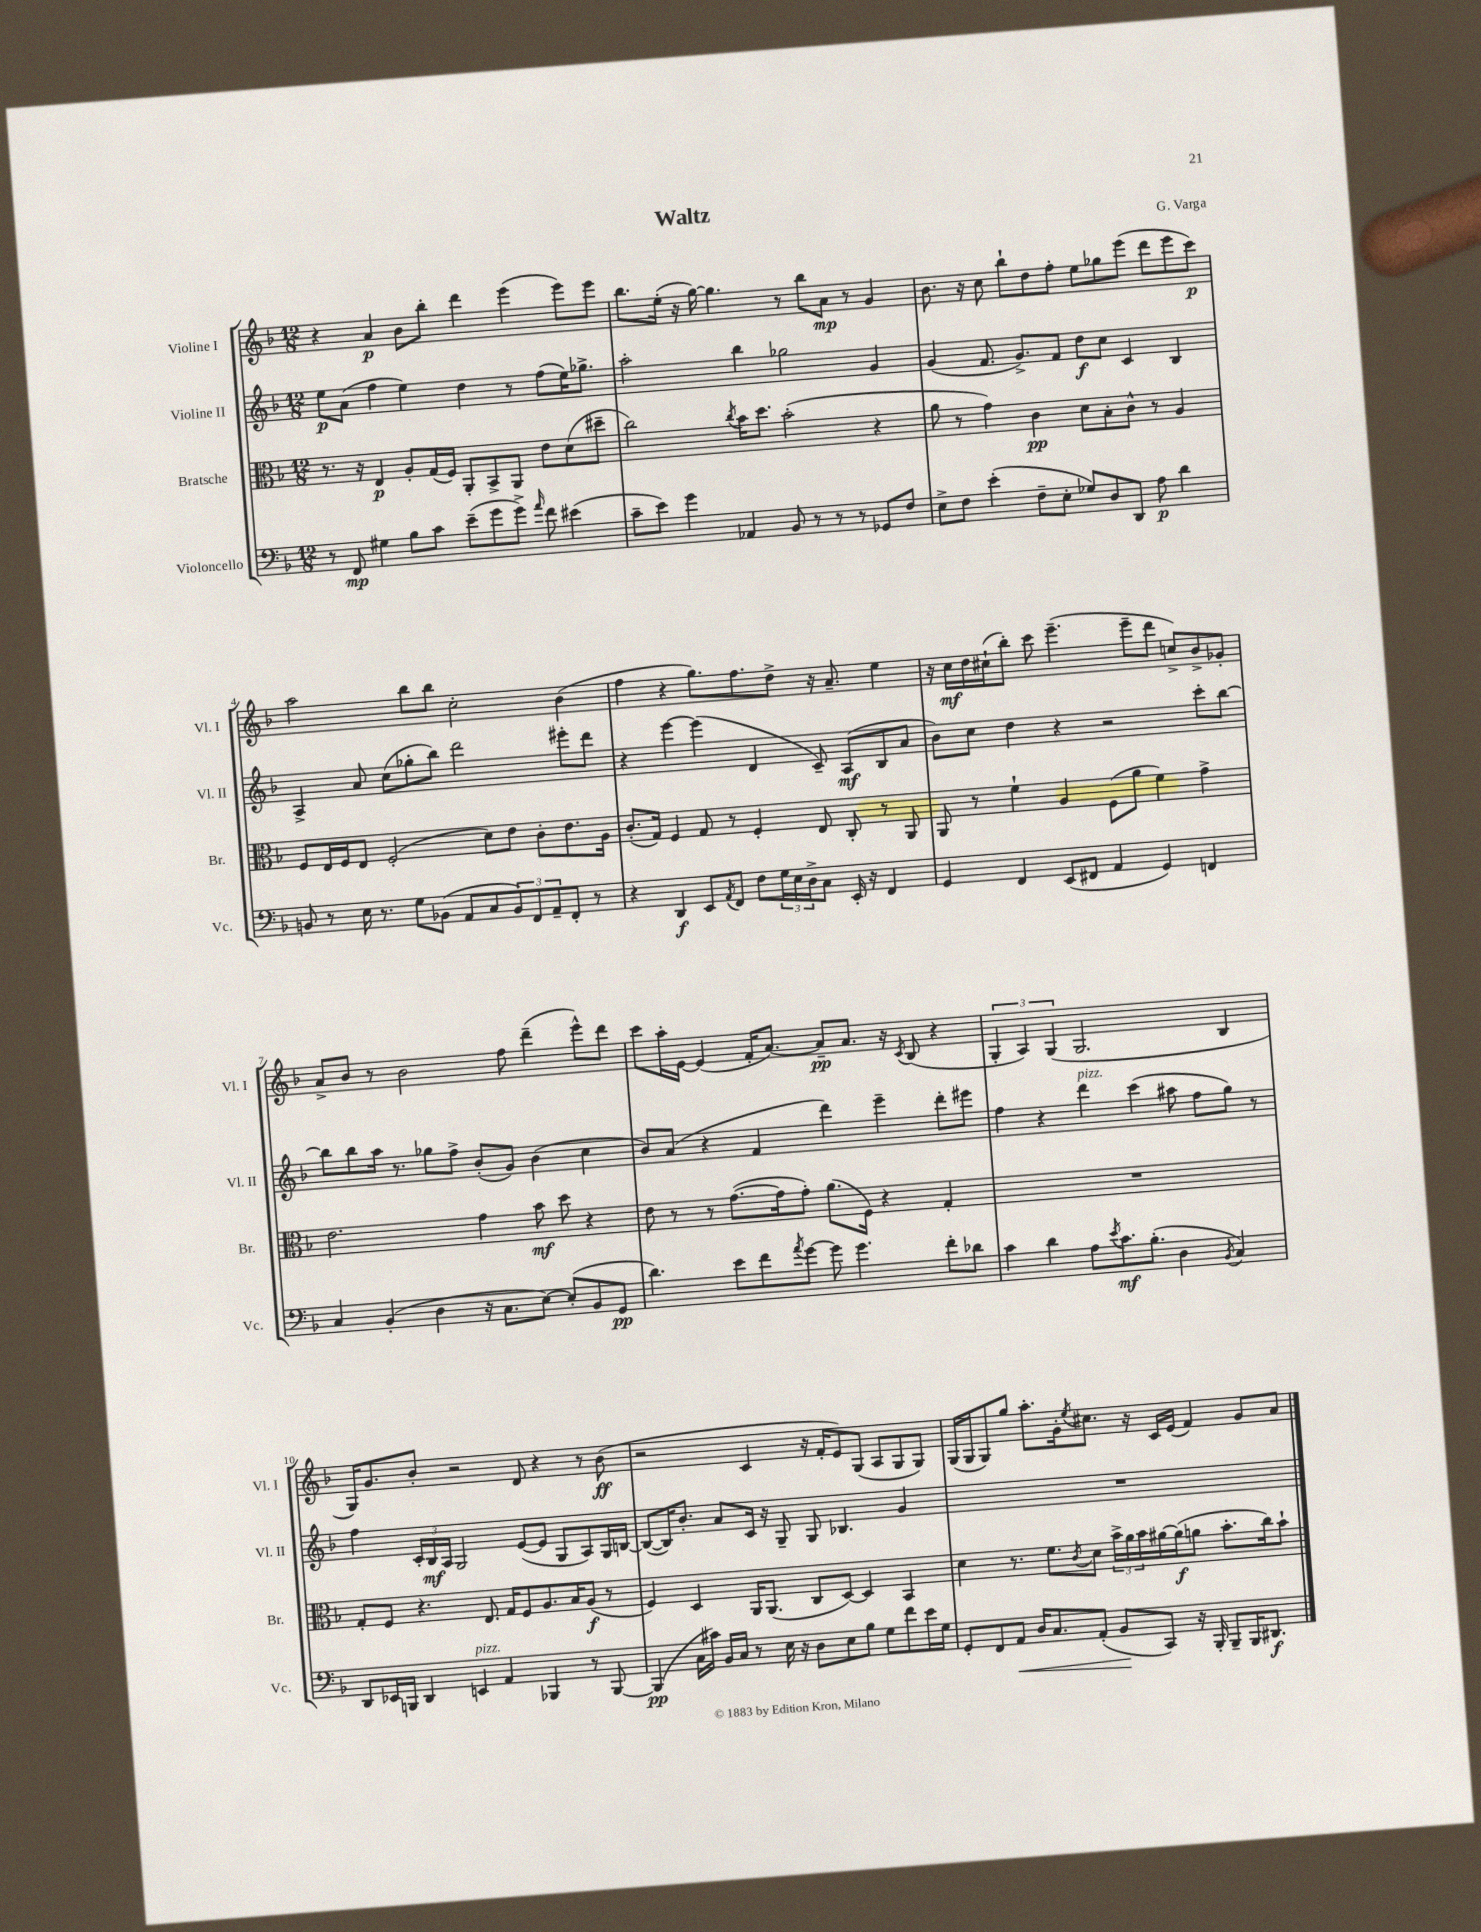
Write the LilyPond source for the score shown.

\header { title = "Waltz" composer = "G. Varga" }
<<
\new StaffGroup <<
\new Staff = "s0" \with { instrumentName = "Violine I" shortInstrumentName = "Vl. I" } {
    \clef treble \key f \major \numericTimeSignature \time 12/8
    r4 a'4\p bes'8 bes''8-. d'''4 e'''4( e'''8) e'''8 |
    bes''8. e''16-.( r16 g''16~) g''4. r8 bes''8 a'8\mp r8 g'4 |
    bes'8. r16 c''8 bes''8-! d''8 f''8-. e''8 ges''8 e'''8( d'''8 e'''8 c'''8\p) |
    a''2 bes''8 bes''8 c''2-. bes'4( |
    f''4 r4 g''8.) f''8. d''8-> r16 a'8.-- e''4 |
    r16 c''16\mf d''16 cis''16-!( bes''8-.) c'''8 e'''4.--( e'''8-- d'''8 c''8->) bes'8-> ges'8-. |
    a'8-> bes'8 r8 bes'2 f''8 d'''4--( e'''8-^) d'''8 |
    c'''8 a''16-. e'16~ e'4( f'16-. a'8.~) a'8--\pp a'8. r16 \acciaccatura { c'8 } bes8( r4 |
    \tuplet 3/2 { g4-. a4) g4( } g2. bes4 |
    g16) g'8. bes'8-. r2 d'8 r4 r8 bes'8\ff( |
    r2 c'4 r16 f'16-. e'8) g8( a8 g8 g8) |
    g16( g16 g8) g''8 a''8.-. g'16-. \acciaccatura { e''8 } cis''8. r16 c'16 e'16( f'4) g'8 a'8 \bar "|." |
}
\new Staff = "s1" \with { instrumentName = "Violine II" shortInstrumentName = "Vl. II" } {
    \clef treble \key f \major \numericTimeSignature \time 12/8
    e''8\p a'8( f''4 e''4) d''4 r8 f''8( e''16) ges''8.-> |
    a''2-. bes''4 ges''2 g'4 |
    g'4( f'8. g'8.->) f'8 d''8\f c''8 c'4 bes4 |
    a4-> a'8 c''8( ges''8-. bes''8) d'''2 eis'''8-. d'''8 |
    r4 e'''4~ e'''4( d'4 c'8--) a8\mf( bes8 a'8 |
    bes'8) c''8 d''4 r4 r2 c'''8-. bes''8~ |
    bes''8 bes''8 a''16 r8. ges''8 f''8-> bes'8-.( g'8) bes'4( c''4 |
    bes'8) a'8( r4 f'4 d'''4) e'''4-- d'''8-. eis'''8 |
    f''4 r4 d'''4^\markup { \italic "pizz." } c'''4( ais''8 f''8 g''8) r8 |
    f''4 \tuplet 3/2 { c'16-. bes16\mf a16 } g2 e'8~( e'8 g8 a8) g16 b16~ |
    b8~( b16) bes'8.-. a'8 c'16 r16 g8-- g8 bes4. g'4 |
    R1. \bar "|." |
}
\new Staff = "s2" \with { instrumentName = "Bratsche" shortInstrumentName = "Br." } {
    \clef alto \key f \major \numericTimeSignature \time 12/8
    r8. r16 e4\p a8-. g16( f16) a,8-. bes,8-> a,8 e'8 d'8( dis''8-- |
    c''2) \acciaccatura { c''8 } bes'16 d''8. bes'2-.( r4 |
    a'8 r8 g'4) c'4\pp d'8 bes8-. c'8-^ r8 a4 |
    f8 e16 f16 e8 f2-.( d'8) e'8 c'8-. e'8. a16 |
    c'8.-.( g16) f4 g8 r8 f4-. e8 c8-. r8 a,8 |
    a,8 r8 f'4-! a4 f8( a'8 f'4) g'4-> |
    e'2. g'4 bes'8\mf d''8 r4 |
    e'8 r8 r8 g'8.~( g'16 g'8-.) a'8.( f16) r4 g4-. |
    R1. |
    g8-. f8 r4. e8. g16 f8 a8. bes16 a8\f( r8 |
    f4) d4 a,16 a,8.( c8 d8~) d4 bes,4 |
    d'4 r8. f'8. \acciaccatura { c'8 } d'8 \tuplet 3/2 { bes'16-> a'16 bes'16 } ais'16~ ais'16\f( a'8 bes'8.-. c''16) bes'8-! \bar "|." |
}
\new Staff = "s3" \with { instrumentName = "Violoncello" shortInstrumentName = "Vc." } {
    \clef bass \key f \major \numericTimeSignature \time 12/8
    r8 f,8\mp gis4 bes8 c'8 e'8--( g'8 g'8->) \grace { a'16 } f'8 eis'4( |
    c'8-- e'8) g'4 aes,4 bes,8 r8 r8 r8 ges,8 f8 |
    e8-> f8 e'4-.( f8-- e8-. ges8) d8 d,8 a8\p d'4 |
    b,8 r8 e16 r8. g8 bes,8( a,8 c8 \tuplet 3/2 { bes,8) f,8 a,8-- } f,8-. r8 |
    r4 d,4\f e,8 \acciaccatura { a,8 } f,8 f8 \tuplet 3/2 { g16 e16 d16-> } c8 e,16-. r16 f,4 |
    g,4 f,4 e,8( fis,8 a,4 g,4) f,4 |
    c4 bes,4-.( d4 r16 c8. e8~) e8-.( bes,8 g,8\pp |
    d'4.) e'8 f'8 \acciaccatura { a'8 } g'8~ g'8 g'4. f'8-. des'8 |
    c'4 d'4 a8 \acciaccatura { e'8 } c'8.\mf bes8.-.( d4 \acciaccatura { bes,8 } c4) |
    d,8 ees,16 b,,16 d,4 e,4^\markup { \italic "pizz." } a,4 bes,,4 r8 bes,,8~ |
    bes,,4\pp( c16 cis'16) bes,16 c16 r8 e16 r16 d8 e8 bes8 g8 f'8 e'16 g16 |
    g,8-. f,8 a,8\< d16 c8. a,8-.( bes,8\! c,8) r16 bes,,16-. bes,,8-- bes,,16 dis,8.\f \bar "|." |
}
>>
>>
